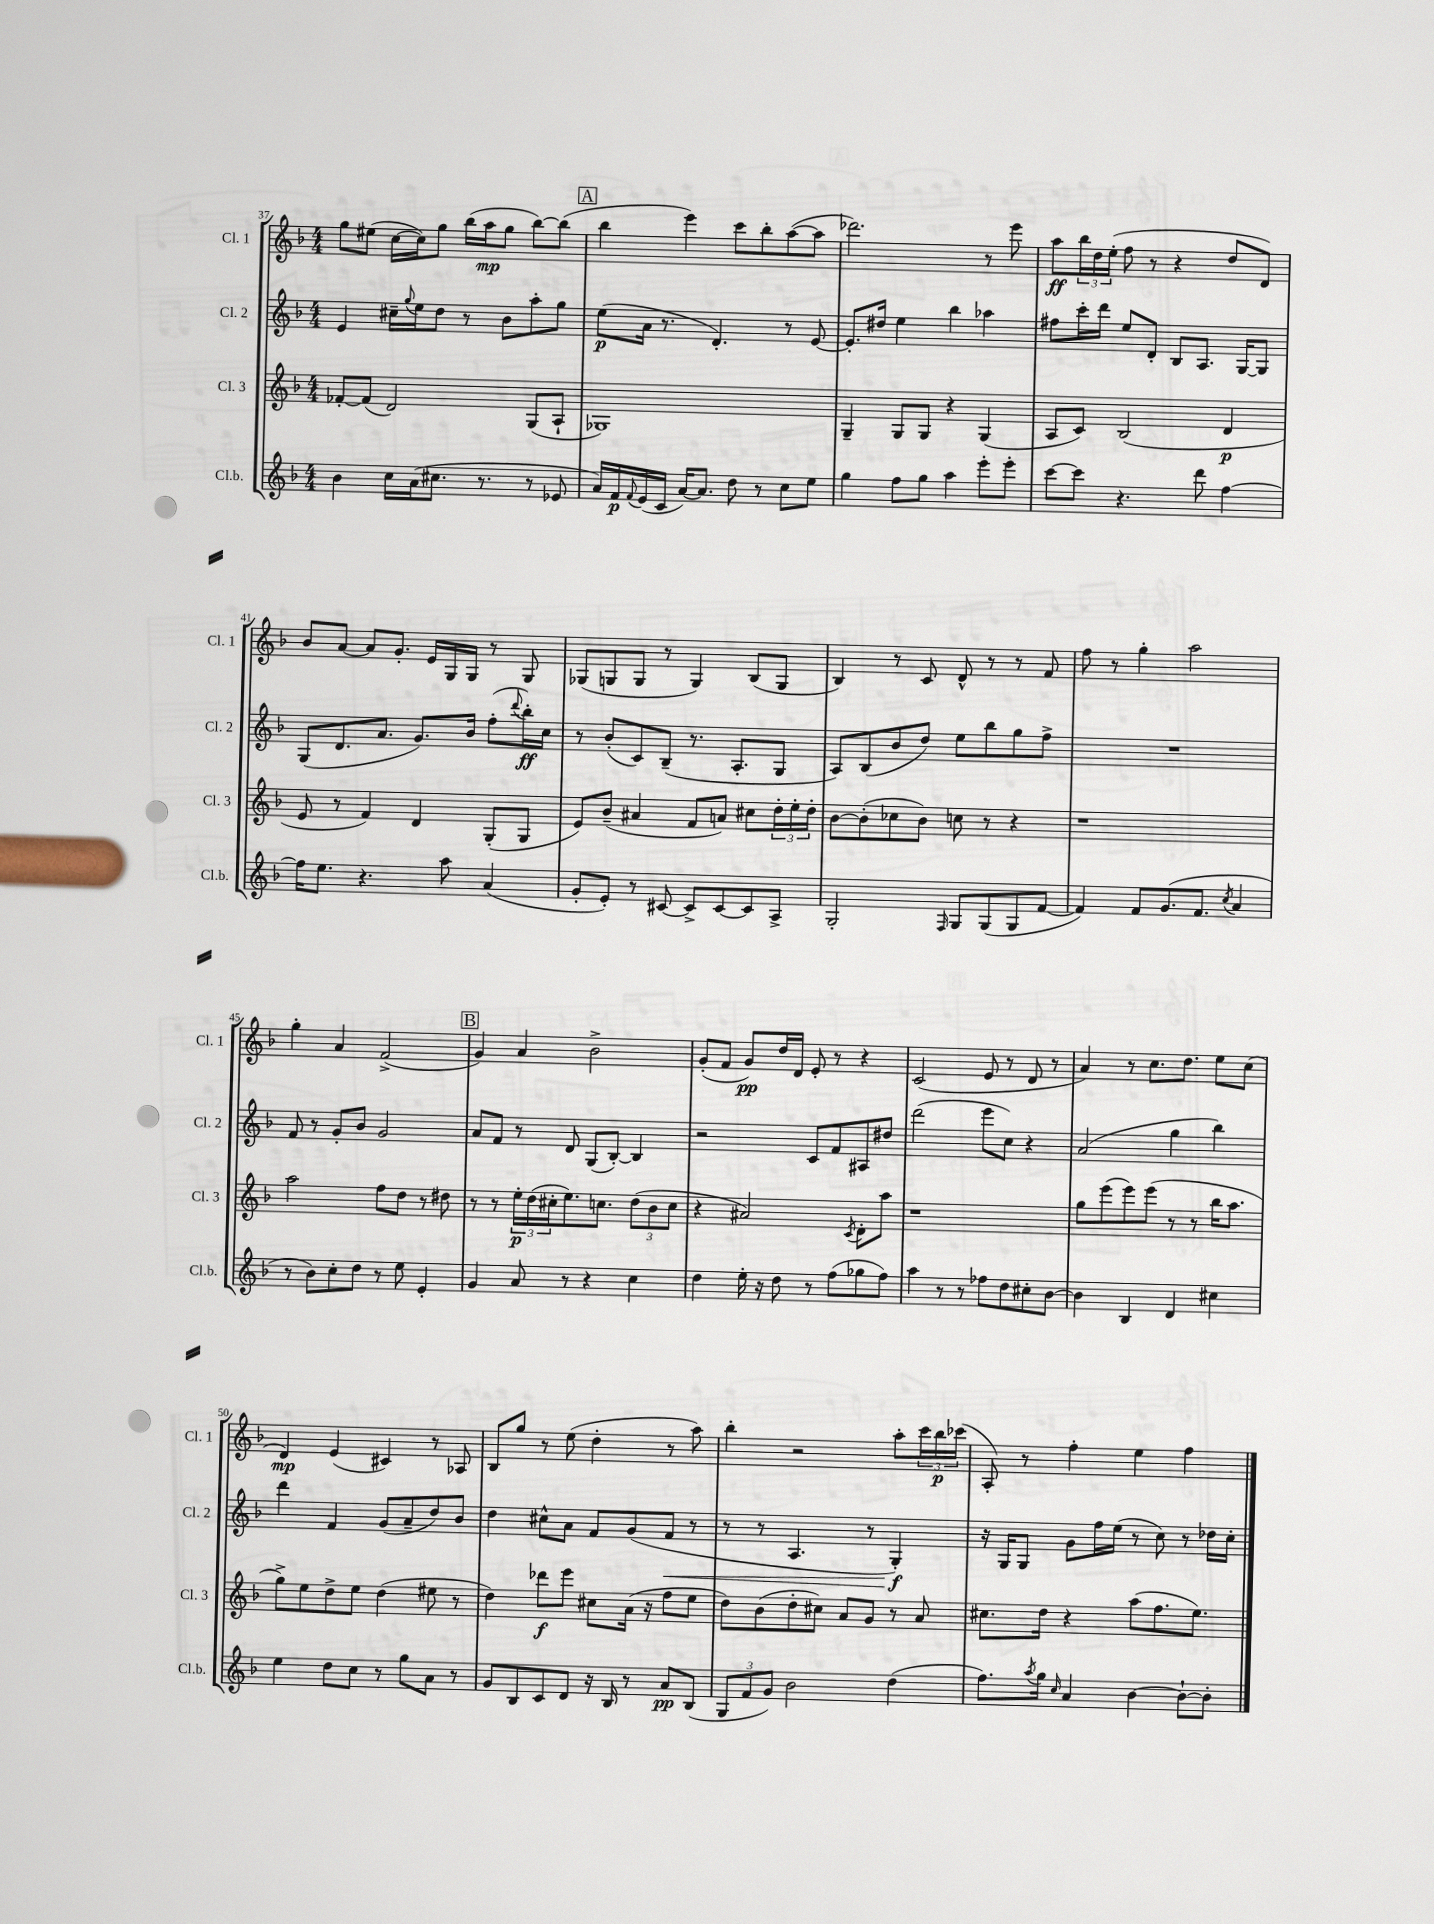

**kern	**kern	**kern	**kern
*staff4	*staff3	*staff2	*staff1
*clefG2	*clefG2	*clefG2	*clefG2
*k[b-]	*k[b-]	*k[b-]	*k[b-]
*M4/4	*M4/4	*M4/4	*M4/4
4b-\	[8f-'/L	4e/	8gg\L
.	(8f-/]J	.	(8ee#\J
16cc\LL	2d/)	16cc#~\LL	[16cc\LL
.	.	8qqgg/	.
(16a\J	.	16ee\J	16cc\]J)
8.cc#\J	.	8dd\J	8gg\J
.	.	8r	(16bb-\LL
8.r	.	.	16aa\J
.	.	8b-\L	8gg\J
8r	(8G/L	8aa'\	[8bb-\L)
8e-/	8A`/J	8gg\J	(8bb-\]J
=	=	=	=
16a/LL)	1G-)	(8ee\L	4bb-\
16f/	.	.	.
8qqf/	.	.	.
(16e/	.	16a\Jk	.
16c/JJ	.	8.r	.
[16a/LK)	.	.	4eee\)
8.a/]J	.	.	.
.	.	4.d'/)	.
8dd\	.	.	8ccc\L
8r	.	.	8bb-'\
8cc\L	.	8r	([8aa\
8ee\J	.	[8e/	8aa\]J
=	=	=	=
4gg\	4G~/	8.e'/]L	2.ddd-\)
.	.	16dd#/Jk	.
8ff\L	8G/L	4ee\	.
8gg\J	8G/J	.	.
4aa\	4r	4bb-\	.
8eee'\L	(4G/	4aa-\	8r
8eee'\J	.	.	8eee\
=	=	=	=
[8ccc\L	8A/L	8ff#\L	8aa\L
8ccc\]J	8c/J)	16ccc'\L	24bb-\L
.	.	.	24dd\
.	.	16ddd\JJ	.
.	.	.	(24ee'\JJ
4.r	(2B-/	8ee/L	8ff\
.	.	8d'/J	8r
.	.	8B-/L	4r
8ddd\	.	8.A/J	.
[4ff\	4d/	.	8dd/L
.	.	[16G/LK	.
.	.	8G/]J	8d/J)
=	=	=	=
16ff\]LK	8e/	(8G/L	8b-/L
8.ee\J	.	.	.
.	8r	8.d/	[8a/J
4.r	4f/)	.	8a/]L
.	.	8.a/J	.
.	.	.	8.g'/J
.	4d/	8.g/L)	.
.	.	.	16e/LL
8aa\	.	.	16G/
.	.	16b-/Jk	16G/JJ
(4a/	(8G'/L	(8ff'\L	8r
.	.	8qqddd/	.
.	8G/J	16bb-'\L)	8G/
.	.	16cc\JJ	.
=	=	=	=
8g'/L	8e/L)	8r	(8G-/L
8e'/J)	(8b-~/J	(8b-'/L	8G/
8r	4a#/	8c/)	8G/J
[8c#/	.	(8B-~/J	8r
8c#^/]L	8f/L	8.r	4G/)
[8c#/	8a/J)	.	.
.	.	8.A'/L	.
8c#/]	8cc#\L	.	(8B-/L
8A^/J	24dd'\L	8G/J	8G/J
.	24ee'\	.	.
.	24dd'\JJ	.	.
=	=	=	=
2G'/	[8b-\L	8A/L)	4B-/)
.	(8b-'\]	(8B-/	.
.	8cc-\	8b-/	8r
.	8b-\J)	8dd/J)	8c/
16qqF/	.	.	.
8G/L	8cc\	8ee\L	8d^^/
(8G/	8r	8bb-\	8r
8G/	4r	8gg\	8r
[8f/J	.	8ff^\J	8f/
=	=	=	=
4f/])	1r	1r	8ff\
.	.	.	8r
8f/L	.	.	4gg'\
(8.g/	.	.	.
.	.	.	2aa\
8.f/J	.	.	.
8qcc/	.	.	.
4a/	.	.	.
=	=	=	=
8r	2aa\	8f/	4gg'\
8b-\L)	.	8r	.
8cc'\	.	8g'/L	4a/
8dd\J	.	8b-/J	.
8r	8ff\L	2g/	(2f^/
8ee\	8dd\J	.	.
4e'/	8r	.	.
.	8dd#\	.	.
=	=	=	=
4g/	8r	8a/L	4g/)
.	8r	8f/J	.
8a/	24ee'\LL	8r	4a/
.	(24dd\	.	.
.	24cc#'\J	.	.
8r	8.ee\)	8d/	.
4r	.	(8G/L	2b-^\
.	8.cc\J	.	.
.	.	[8B-'/J)	.
4cc\	(12dd\L	4B-/]	.
.	12b-\	.	.
.	12cc\J	.	.
=	=	=	=
4dd\	4r	2r	(8g'/L
.	.	.	8f/J
16ee'\	2a#/)	.	8g/L)
16r	.	.	.
8dd\	.	.	16dd/L
.	.	.	16d/JJ
8r	.	8c/L	8e'/
(8ff\L	.	8f/	8r
.	8qc/	.	.
8gg-\	8d'\L	8A#/	4r
8ff\J)	8aa\J	8dd#/J	.
=	=	=	=
4aa\	1r	(2ddd\	(2c/
8r	.	.	.
8r	.	.	.
8ff-\L	.	8eee\L	8e/
8dd\	.	8cc\J)	8r
8cc#'\	.	4r	8d/
[8b-\J	.	.	8r
=	=	=	=
4b-\]	8gg\L	(2a/	4a/)
.	(8eee\	.	.
4B-/	8eee\)	.	8r
.	(8eee\J	.	8.cc\L
4d/	8r	4gg\	.
.	.	.	8.dd\J
.	8r	.	.
4cc#\	16bb-\LK	4bb-\)	8ee\L
.	8.aa\J	.	.
.	.	.	(8cc\J
=	=	=	=
4ee\	8gg^\L)	4ddd\	4d/)
.	8ee\	.	.
8dd\L	8dd^\	4f/	(4e/
8cc\J	8ee\J	.	.
8r	(4dd\	(8g/L	4c#/)
8gg\L	.	8a~/	.
8a\J	8ee#\	8dd/)	8r
8r	8r	8b-/J	8A-/
=	=	=	=
8g/L	4dd\)	4dd\	8B-/L
8B-/	.	.	8gg/J
8c/	8ddd-\L	8cc#^^\L	8r
8d/J	8eee\J	8a\J	(8ee\
16r	8cc#\L	8f/L	4dd'\
16B-/	.	.	.
8r	(16a\Jk	(8g/	.
.	16r	.	.
8a/L	8ff\L	8f/J	8r
(8B-/J	8ee\J	8r	8aa\)
=	=	=	=
12G/L	8dd\L)	8r	4bb-'\
12f/	.	.	.
.	(8b-\	8r	.
12g/J)	.	.	.
2b-\	8dd'\	4.A/	2r
.	8cc#\J)	.	.
.	8a/L	.	.
.	8g/J	8r	.
(4dd\	8r	4G'/)	8aa'\L
.	8a/	.	24ccc\L
.	.	.	24bb-\
.	.	.	(24ccc-\JJ
=	=	=	=
8.ff\L)	8.cc#\L	16r	8A'/)
.	.	16G/LK	.
.	.	8G/J	8r
8qaa/	.	.	.
16gg\Jk	16dd\Jk	.	.
16qqcc/	.	.	.
4a/	4r	8g\L	4ff'\
.	.	16ff\L	.
.	.	(16ee\JJ	.
[4b-\	(8aa\L	8r	4ee\
.	8.ff\	8cc\)	.
8b-`\_L	.	8r	4ff\
.	8.ee\J)	.	.
8b-'\]J	.	16dd-\LL	.
.	.	16cc'\JJ	.
==	==	==	==
*-	*-	*-	*-
